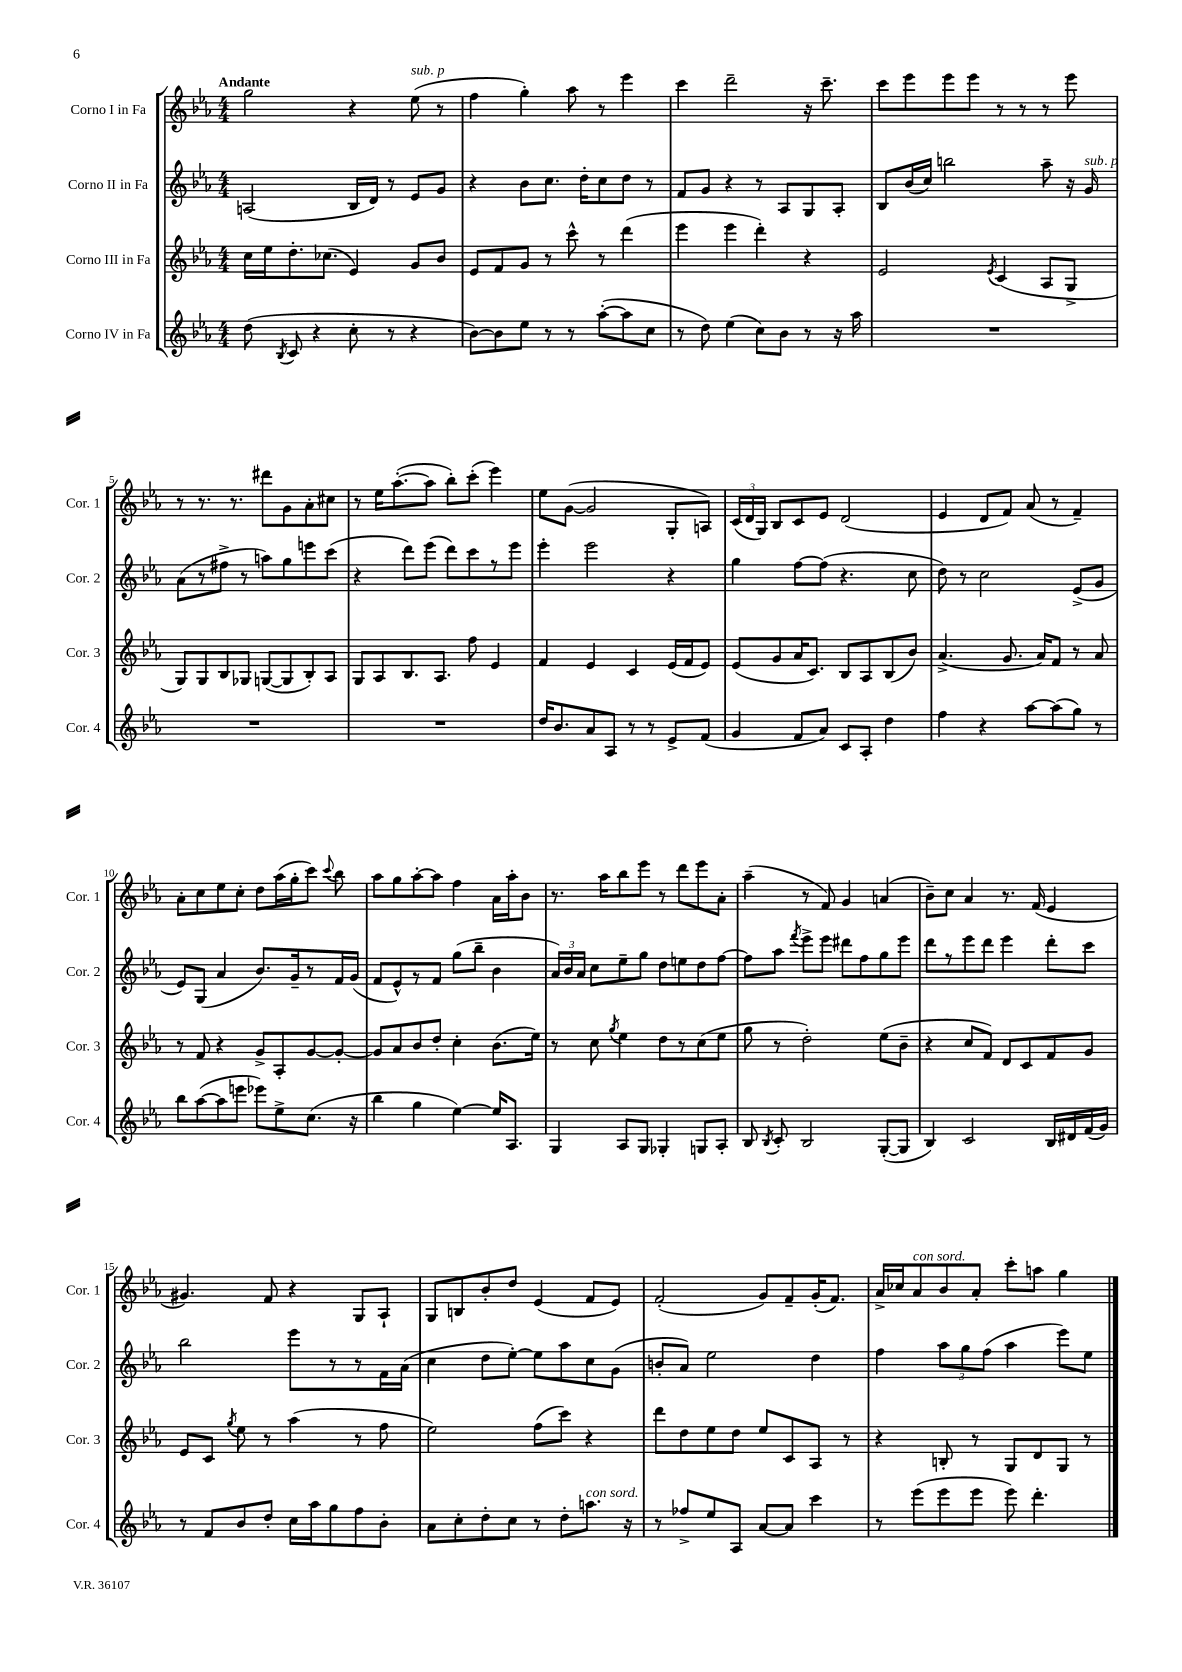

**kern	**kern	**kern	**kern
*staff4	*staff3	*staff2	*staff1
*clefG2	*clefG2	*clefG2	*clefG2
*k[b-e-a-]	*k[b-e-a-]	*k[b-e-a-]	*k[b-e-a-]
*M4/4	*M4/4	*M4/4	*M4/4
(8dd\	16cc\LL	(2A/	2gg\
.	16ee-\J	.	.
8qB-/	.	.	.
8c/	8.dd'\	.	.
4r	.	.	.
.	(8.cc-\J	.	.
8cc'\	4e-/)	16B-/LL	4r
.	.	16d/JJ)	.
8r	.	8r	.
4r	8g/L	8e-/L	(8ee-\
.	8b-/J	8g/J	8r
=	=	=	=
[8b-\L)	8e-/L	4r	4ff\
8b-\]	8f/	.	.
8ee-\J	8g/J	8b-\L	4gg'\)
8r	8r	8.cc\J	.
8r	8ccc^^\	.	8aa-\
.	.	16dd'\LK	.
([8aa-'\L	8r	8cc\	8r
8aa-\]	(4ddd\	8dd\J	4eee-\
8cc\J	.	8r	.
=	=	=	=
8r	4eee-\	8f/L	4ccc\
8dd\)	.	8g/J	.
(4ee-\	4eee-\	4r	2ddd~\
8cc\L)	4ddd'\)	8r	.
8b-\J	.	8A-/L	.
8r	4r	8G/	16r
.	.	.	8.ccc~\
16r	.	8A-'/J	.
16aa-\	.	.	.
=	=	=	=
1r	2e-/	8B-/L	8ccc\L
.	.	(16b-/L	8eee-\
.	.	16cc/JJ)	.
.	.	2bb\	8eee-\
.	.	.	8eee-\J
.	8qe-/	.	.
.	(4c/	.	8r
.	.	.	8r
.	8A-/L	8aa-~\	8r
.	8G^/J	16r	8eee-\
.	.	16g/	.
=	=	=	=
1r	8G/L)	(8a-\L	8r
.	8G/	8r	8.r
.	8B-/	8ff#^\J	.
.	.	.	8.r
.	8G-/J	8r	.
.	([8G/L	8aa\L)	8ddd#\L
.	8G/]	8gg\	8g\
.	8B-'/)	8eee\	8a-'\
.	8A-/J	(8ccc\J	8cc#\J
=	=	=	=
1r	8G/L	4r	8r
.	8A-/	.	16ee-\LK
.	.	.	([8.aa-'\
.	8.B-/	8ddd\L)	.
.	.	(8eee-\J	8aa-\]J
.	8.A-/J	.	.
.	.	8ddd\L)	8bb-'\L)
.	8ff\	8ccc\	(8ccc'\J
.	4e-/	8r	4eee-\)
.	.	8eee-\J	.
=	=	=	=
16dd/LK	4f/	4eee-'\	8ee-\L
8.b-/	.	.	.
.	.	.	([8g\J
8a-/	4e-/	2eee-\	2g/]
8A-/J	.	.	.
8r	4c/	.	.
8r	.	.	.
8e-^/L	(16e-/LL	4r	8G'/L
.	16f/J	.	.
(8f/J	8e-/J)	.	8A/J)
=	=	=	=
4g/	(8e-/L	4gg\	(24c/LL
.	.	.	24d/
.	.	.	24G/JJ)
.	8g/	.	8B-/L
8f/L	16a-/K	[8ff\L	8c/
.	8.c/J)	.	.
8a-/J)	.	(8ff\]J	8e-/J
8c/L	8B-/L	4.r	(2d/
8A-'/J	8A-/	.	.
4dd\	(8B-/	.	.
.	8b-/J)	8cc\	.
=	=	=	=
4ff\	(4.a-^/	8dd\)	4e-/
.	.	8r	.
4r	.	2cc\	8d/L
.	8.g/	.	8f/J)
[8aa-\L	.	.	(8a-/
.	16a-/LK)	.	.
(8aa-\]	8f/J	.	8r
8gg\J)	8r	(8e-^/L	4f~/)
8r	8a-/	8g/J	.
=	=	=	=
8bb-\L	8r	8e-/L)	8a-'\L
([8aa-\	8f/	(8G/J	8cc\
8aa-\]	4r	4a-/	8ee-\
8eee\J	.	.	8cc'\J
8eee-\L)	8g^/L	8.b-/L)	8dd\L
8ee-^\	8A-'/	.	(16aa-\L
.	.	16g~/k	16gg'\J
(8.cc\J	[8g/	8r	8ccc\J)
.	.	.	8qqccc/
.	8g'/_J	16f/L	8bb-\
16r	.	(16g/JJ	.
=	=	=	=
4bb-\	8g/]L	8f/L	8aa-\L
.	8a-/	8e-^^/)	8gg\
4gg\	8b-/	8r	[8aa-'\
.	8dd'/J	8f/J	8aa-\]J
[4ee-\)	4cc'\	(8gg\L	4ff\
.	.	8bb-~\J	.
16ee-/]LK	(8.b-\L	4b-\	16a-\LL
8.A-/J	.	.	16aa-'\J
.	.	.	8b-\J
.	16ee-\Jk)	.	.
=	=	=	=
4G/	8r	24a-/LL)	8.r
.	.	24b-/	.
.	.	24a-/JJ	.
.	8cc\	8cc\L	.
.	.	.	16aa-\LK
.	8qgg/	.	.
8A-/L	4ee-\	8ee-~\	8bb-\
8G/J	.	8gg\J	8eee-\J
4G-'/	8dd\L	8dd\L	8r
.	8r	8ee\	8ddd\L
8G/L	(8cc\	8dd\	8eee-\
8A-'/J	8ee-\J	[8ff\J	8a-'\J
=	=	=	=
8B-/	8gg\	8ff\]L	(4aa-~\
8qB-/	.	.	.
8c'/	8r	8aa-\J	.
.	.	8qfff/	.
2B-/	2dd'\)	8eee-^\L	8r
.	.	8eee-\J	8f/)
.	.	8ddd#\L	4g/
.	.	8ff\	.
([8G'/L	(8ee-\L	8gg\	(4a/
8G/]J	8b-~\J	8eee-\J	.
=	=	=	=
4B-/)	4r	8ddd\L	8b-~\L)
.	.	8r	8cc\J
2c/	8cc/L	8eee-\	4a-/
.	8f/J)	8ddd\J	.
.	8d/L	4eee-\	8.r
.	8c/	.	.
.	.	.	(16f/
16B-/LL	8f/	8ddd'\L	4e-/
16d#/	.	.	.
(16f/	8g/J	8ccc\J	.
16g/JJ)	.	.	.
=	=	=	=
8r	8e-/L	2bb-\	4.g#/)
8f/L	8c/J	.	.
.	8qgg/	.	.
8b-/	8ee-\	.	.
8dd'/J	8r	.	8f/
16cc\LL	(4aa-\	8eee-\L	4r
16aa-\J	.	.	.
8gg\	.	8r	.
8ff\	8r	8r	8G/L
8b-'\J	8ff\	16f\L	8A-`/J
.	.	(16a-\JJ	.
=	=	=	=
8a-\L	2ee-\)	4cc\	8G/L
8cc'\	.	.	8B/
8dd'\	.	8dd\L	8b-'/
8cc\J	.	[8ee-'\J)	8dd/J
8r	(8ff\L	8ee-\]L	(4e-/
8dd'\L	8ccc\J)	8aa-\	.
8.aa\J	4r	8cc\	8f/L
.	.	(8g\J	8e-/J)
16r	.	.	.
=	=	=	=
8r	8ddd\L	8b'/L	(2f'/
8ff-^/L	8dd\	8a-/J)	.
8ee-/	8ee-\	2ee-\	.
8A-/J	8dd\J	.	.
[8a-/L	8ee-/L	.	8g/L)
8a-/]J	8c/	.	8f~/
4ccc\	8A-/J	4dd\	(16g'/K
.	.	.	8.f/J)
.	8r	.	.
=	=	=	=
8r	4r	4ff\	16a-^/LL
.	.	.	16cc-/J
(8eee-\L	.	.	8a-/
8eee-\	8B'/	12aa-\L	8b-/
.	.	12gg\	.
8eee-\J	8r	.	8a-'/J
.	.	(12ff\J	.
8eee-\)	8G/L	4aa-\	8ccc'\L
4.ddd'\	8d/	.	8aa\J
.	8G/J	8eee-\L)	4gg\
.	8r	8ee-\J	.
==	==	==	==
*-	*-	*-	*-
